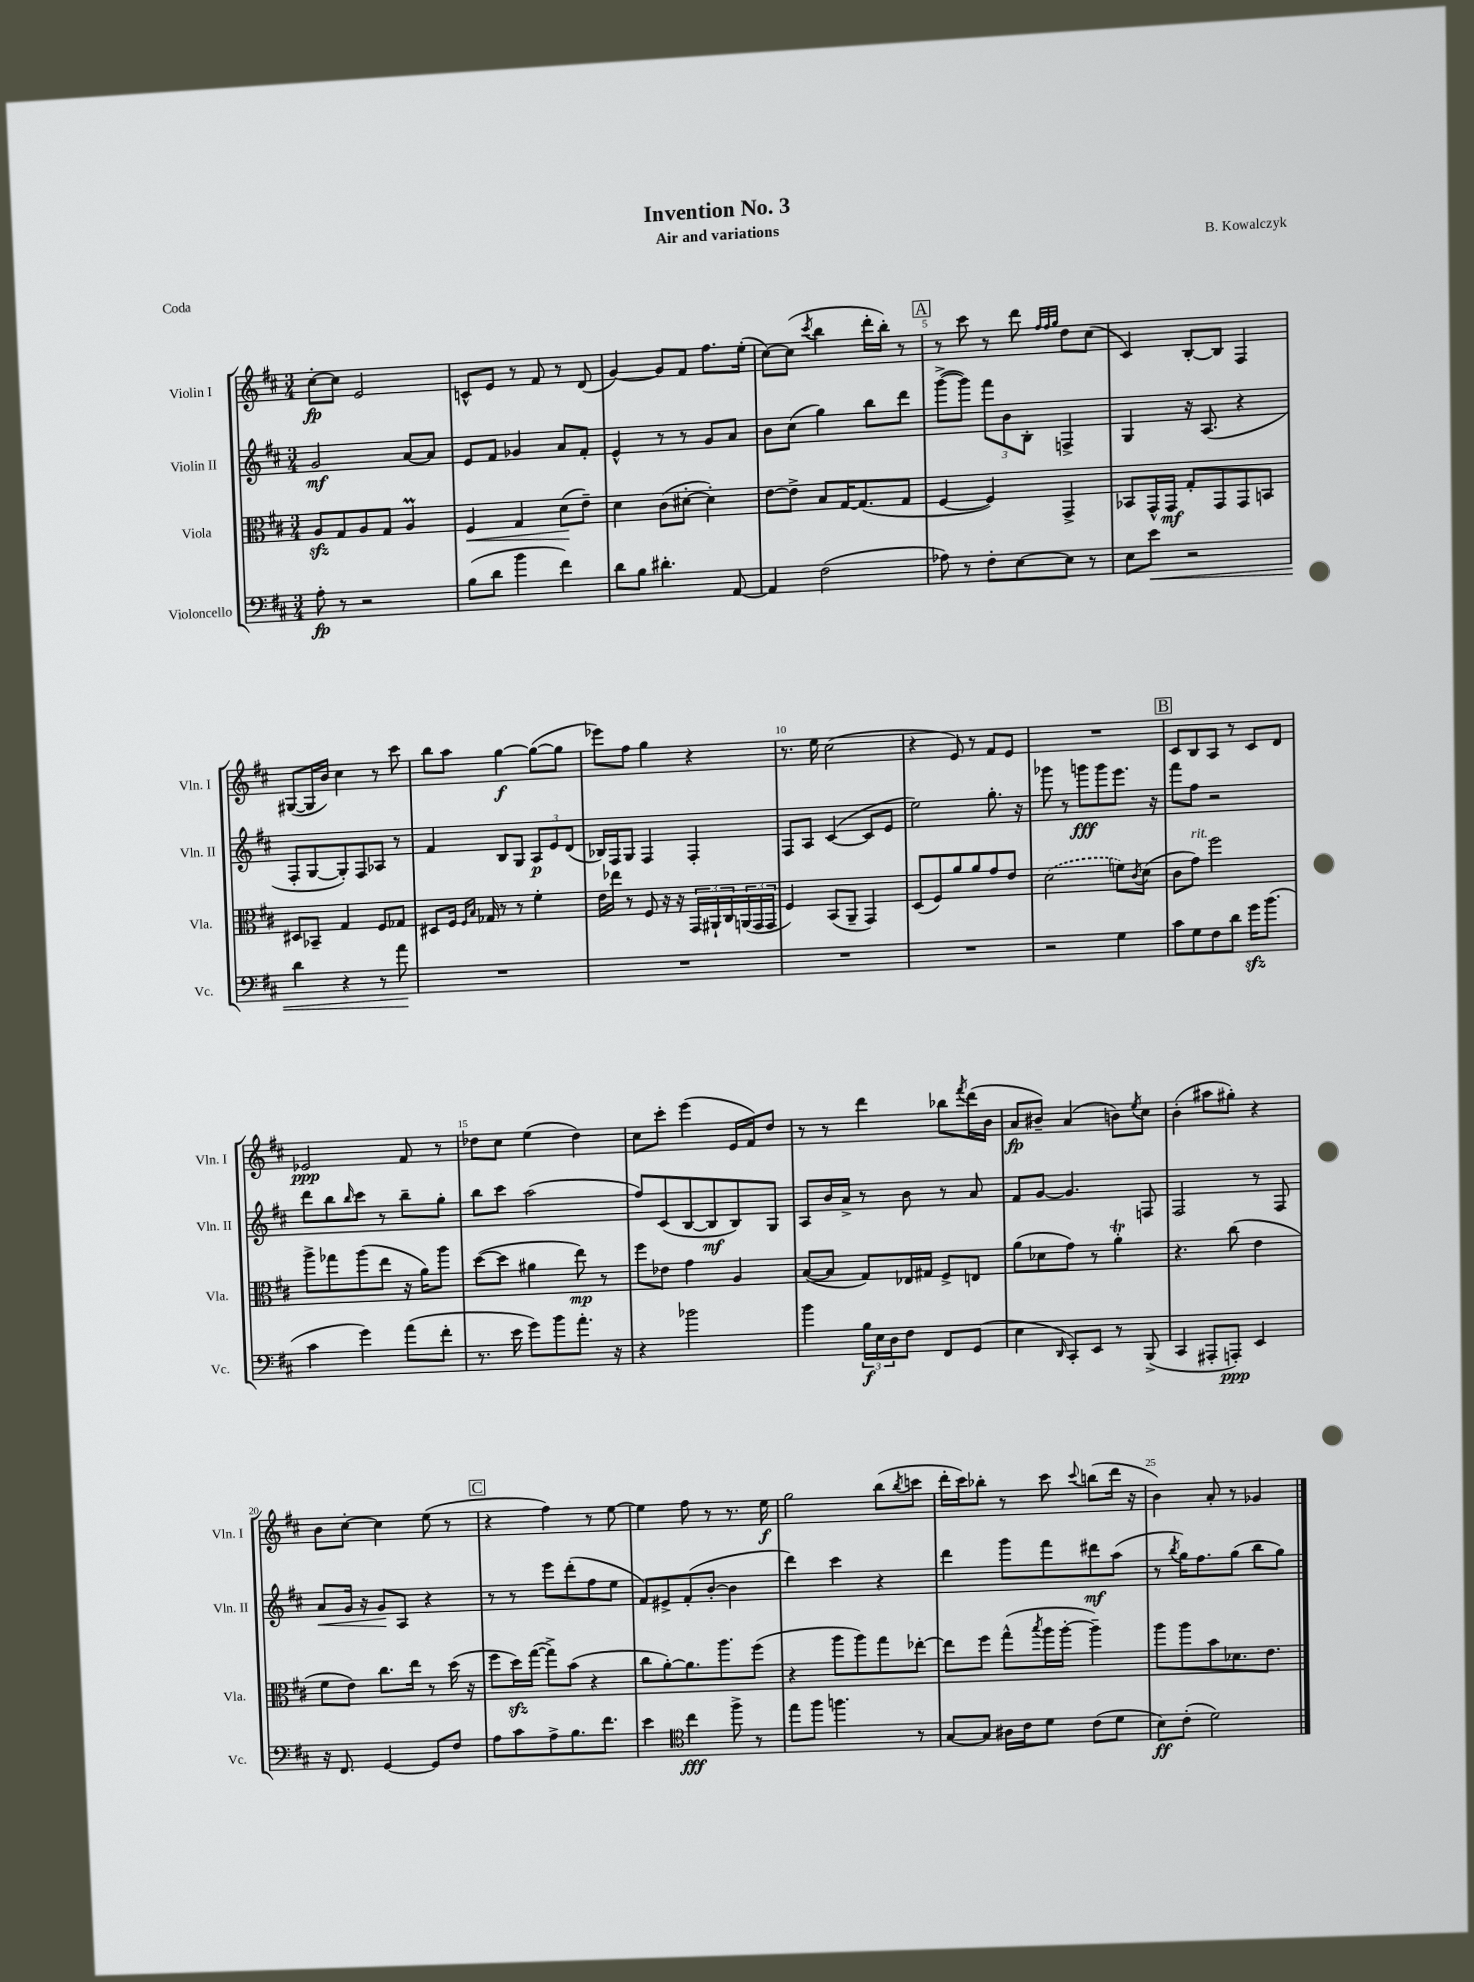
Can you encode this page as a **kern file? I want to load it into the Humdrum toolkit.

**kern	**dynam	**kern	**dynam	**kern	**dynam	**kern	**dynam
*part4	*part4	*part3	*part3	*part2	*part2	*part1	*part1
*staff4	*staff4	*staff3	*staff3	*staff2	*staff2	*staff1	*staff1
*I"Violoncello	*	*I"Viola	*	*I"Violin II	*	*I"Violin I	*
*I'Vc.	*	*I'Vla.	*	*I'Vln. II	*	*I'Vln. I	*
*clefF4	*	*clefC3	*	*clefG2	*	*clefG2	*
*k[f#c#]	*	*k[f#c#]	*	*k[f#c#]	*	*k[f#c#]	*
*M3/4	*	*M3/4	*	*M3/4	*	*M3/4	*
=1	=1	=1	=1	=1	=1	=1	=1
8A'\	fp	8Azz/L	.	2g/	mf	[8cc#'\L	fp
8r	.	8G/	.	.	.	8cc#\J]	.
2r	.	8A/	.	.	.	2e/	.
.	.	8G/J	.	.	.	.	.
.	.	4AM/	.	[8a/L	.	.	.
.	.	.	.	8a/J]	.	.	.
=2	=2	=2	=2	=2	=2	=2	=2
!	!	!	!LO:HP:b	!	!	!	!
(8B\L	.	4F#/	<	8e/L	.	8cn^^/L	.
8d\J	.	.	.	8f#/J	.	8e/J	.
4b\	.	4G/	.	4g-X/	.	8r	.
.	.	.	.	.	.	8f#/	.
4f#\)	.	(8d\L	.	8a/L	.	8r	.
.	.	8e~\J)	[	8f#'/J	.	(8d/	.
=3	=3	=3	=3	=3	=3	=3	=3
8d\L	.	4d\	.	4e^^/	.	[4g/)	.
8B\J	.	.	.	.	.	.	.
4.d#X'\	.	(8c#\L	.	8r	.	8g/L]	.
.	.	[8d#X'\J	.	8r	.	8f#/J	.
.	.	4d#'\])	.	8g/L	.	8.ff#\L	.
[8AA/	.	.	.	8a/J	.	.	.
.	.	.	.	.	.	(16ee'\Jk	.
=4	=4	=4	=4	=4	=4	=4	=4
4AA/]	.	[8e\L	.	8b\L	.	[8cc#\L)	.
.	.	8e^\J]	.	(8cc#\J	.	(8cc#\J]	.
.	.	.	.	.	.	8qccc#/	.
(2F#\	.	8B/L	.	4gg\)	.	4bb\	.
.	.	[16G/K	.	.	.	.	.
.	.	(8.G/]	.	.	.	.	.
.	.	.	.	8bb\L	.	16ddd'\LL	.
.	.	.	.	.	.	16bb'\JJ)	.
.	.	8G/J	.	8ddd\J	.	8r	.
!!LO:REH:place=s1:t=A
=5	=5	=5	=5	=5	=5	=5	=5
8A-X\)	.	[4F#/	.	([8ggg^\L	.	8r	.
8r	.	.	.	8ggg\J])	.	8ccc#\	.
8F#'\L	.	4F#/])	.	12fff#\L	.	8r	.
.	.	.	.	12b\	.	.	.
[8E\	.	.	.	.	.	8ddd\	.
.	.	.	.	12B'\J	.	.	.
.	.	.	.	.	.	32qqff#/LLL	.
.	.	.	.	.	.	32qqff#/	.
.	.	.	.	.	.	32qqgg/JJJ	.
8E\J]	.	4GG^/	.	4Fn^/	.	8dd\L	.
8r	.	.	.	.	.	(8cc#\J	.
=6	=6	=6	=6	=6	=6	=6	=6
8E\L	.	8BB-X/L	.	4G/	.	4c#/)	.
!	!LO:HP:b	!	!	!	!	!	!
8e\J	<	16GG^^/L	.	.	.	.	.
.	.	16GG/JJ	mf	.	.	.	.
2r	.	8G'/L	.	16r	.	[8B'/L	.
.	.	.	.	(8.A/	.	.	.
.	.	8GG/	.	.	.	8B/J]	.
.	.	8GG/	.	4r	.	4F#/	.
.	.	8BBn/J	.	.	.	.	.
!!LO:LB:g=z
=7	=7	=7	=7	=7	=7	=7	=7
4d\	.	8D#X/L	.	8F#'/L	.	([8G#X/L	.
.	.	8BB-X~/J	.	[8G/	.	16G#/L]	.
.	.	.	.	.	.	16b/JJ)	.
4r	.	4G/	.	8G'/])	.	4cc#\	.
.	.	.	.	8F#/	.	.	.
8r	.	8F#/L	.	8A-X/J	.	8r	.
8a\	.	8G-X/J	.	8r	.	8ccc#\	.
.	[	.	.	.	.	.	.
=8	=8	=8	=8	=8	=8	=8	=8
2.r	.	8D#X/L	.	4f#/	.	8bb\L	.
.	.	16F#/Jk	.	.	.	8aa\J	.
.	.	16qqF#/LL	.	.	.	.	.
.	.	16qqB/JJ	.	.	.	.	.
.	.	16G-X/	.	.	.	.	.
.	.	8r	.	8B/L	.	[4gg\	f
.	.	8r	.	8G/J	.	.	.
.	.	4f#'\	.	12A/L	p	(8gg\L_	.
.	.	.	.	12e/	.	.	.
.	.	.	.	.	.	8gg\J]	.
.	.	.	.	(12d/J	.	.	.
=9	=9	=9	=9	=9	=9	=9	=9
2.r	.	16e\LL	.	16B-X/LL)	.	8eee-X\L)	.
.	.	16ee-X\JJ	.	16F#/J	.	.	.
.	.	8r	.	8G/J	.	8ff#\J	.
.	.	8F#/	.	4F#/	.	4gg\	.
.	.	16r	.	.	.	.	.
.	.	16r	.	.	.	.	.
.	.	24GG/LL	.	4F#'/	.	4r	.
.	.	24AA#X`/	.	.	.	.	.
.	.	24C#/	.	.	.	.	.
.	.	(24AAn/	.	.	.	.	.
.	.	24GG/	.	.	.	.	.
.	.	24GG/JJ	.	.	.	.	.
=10	=10	=10	=10	=10	=10	=10	=10
2.r	.	4F#/)	.	8F#/L	.	8.r	.
.	.	.	.	8A/J	.	.	.
.	.	.	.	.	.	16ee\	.
.	.	(8BB/L	.	([4c#/	.	(2cc#\	.
.	.	8AA~/J	.	.	.	.	.
.	.	4GG/)	.	8c#/L]	.	.	.
.	.	.	.	8e/J	.	.	.
=11	=11	=11	=11	=11	=11	=11	=11
2.r	.	(8D/L	.	2ee\)	.	4r	.
.	.	8F#/)	.	.	.	.	.
.	.	8a/	.	.	.	8e/)	.
.	.	8a/	.	.	.	8r	.
.	.	8g/	.	8.gg'\	.	8f#/L	.
.	.	8e/J	.	.	.	8e/J	.
.	.	.	.	16r	.	.	.
=12	=12	=12	=12	=12	=12	=12	=12
2r	.	(2d\	.	8ggg-X\	.	2.r	.
.	.	.	.	8r	.	.	.
.	.	.	.	8gggn\L	fff	.	.
.	.	.	.	8ggg\	.	.	.
4G\	.	8fn\L)	.	8.eee\J	.	.	.
.	.	8qc#/	.	.	.	.	.
.	.	(8d\J	.	.	.	.	.
.	.	.	.	16r	.	.	.
!!LO:REH:place=s1:t=B
=13	=13	=13	=13	=13	=13	=13	=13
8c#\L	.	8c#\L	.	8fff#\L	.	8c#/L	.
!	!	!LO:TX:a:i:t=rit.	!	!	!	!	!
8G\	.	8g\J)	.	8ff#\J	.	8B/	.
8F#\	.	2ff#\	.	2r	.	8A/J	.
8d\J	.	.	.	.	.	8r	.
16gzz\KL	.	.	.	.	.	8c#/L	.
(8.b\J	.	.	.	.	.	.	.
.	.	.	.	.	.	8d/J	.
!!LO:LB:g=z
=14	=14	=14	=14	=14	=14	=14	=14
4c#\	.	8aa^\L	.	8ddd\L	.	2e-X/	ppp
.	.	8gg-X\	.	8bb\	.	.	.
.	.	.	.	16qqbb/	.	.	.
4g\)	.	(8aa\	.	8ccc#\J	.	.	.
.	.	8ee\J	.	8r	.	.	.
(8a\L	.	16r	.	8bb~\L	.	8f#/	.
.	.	16a\KL)	.	.	.	.	.
8f#'\J	.	8aa\J	.	8gg'\J	.	8r	.
=15	=15	=15	=15	=15	=15	=15	=15
8.r	.	([8dd\L	.	8bb\L	.	8dd-X\L	.
.	.	8dd\J]	.	8ccc#\J	.	8cc#\J	.
16e\	.	.	.	.	.	.	.
8g\L)	.	4a#X\	.	(2aa\	.	(4ee\	.
8b\	.	.	.	.	.	.	.
8.a'\J	.	8ee\)	mp	.	.	4dd-\)	.
.	.	8r	.	.	.	.	.
16r	.	.	.	.	.	.	.
=16	=16	=16	=16	=16	=16	=16	=16
4r	.	8ff#\L	.	8ff#/L)	.	8cc#\L	.
.	.	8e-X\J	.	(8c#/	.	8ccc#'\J	.
2b-X\	.	4g\	.	[8B/	.	(4eee\	.
.	.	.	.	8B/]	mf	.	.
.	.	4A/	.	8B/)	.	16e/LL	.
.	.	.	.	.	.	16f#/J)	.
.	.	.	.	8G/J	.	8dd/J	.
=17	=17	=17	=17	=17	=17	=17	=17
4b\	.	([8B/L	.	8A/L	.	8r	.
.	.	8B/J]	.	16b/L	.	8r	.
.	.	.	.	16a^/JJ	.	.	.
24B\LL	f	8G/L)	.	8r	.	4ddd\	.
24E\	.	.	.	.	.	.	.
24D\J	.	.	.	.	.	.	.
8F#\J	.	16E-X/L	.	8b\	.	.	.
.	.	16G#X/JJ	.	.	.	.	.
8FF#/L	.	8F#^/L	.	8r	.	8bb-X\L	.
.	.	.	.	.	.	8qfff#/	.
(8GG/J	.	8En/J	.	8a/	.	(16ddd\L	.
.	.	.	.	.	.	16b\JJ	.
=18	=18	=18	=18	=18	=18	=18	=18
4E\	.	(8a\L	.	8f#/L	.	8a/L	fp
.	.	8d-X\	.	[8g/J	.	8b#X~/J)	.
16qqDD/	.	.	.	.	.	.	.
8CC#'/L)	.	8g\J)	.	4.g/]	.	(4a/	.
8EE/J	.	8r	.	.	.	.	.
8r	.	4aT'\	.	.	.	8bn\L)	.
.	.	.	.	.	.	8qee/	.
(8BBB^/	.	.	.	8Fn/	.	8cc#\J	.
=19	=19	=19	=19	=19	=19	=19	=19
4CC#/	.	4.r	.	2F#/	.	(4b'\	.
8AAA#X'/L	.	.	.	.	.	8aa#X\L	.
8AAAn'/J)	ppp	(8cc#\	.	.	.	8gg#X'\J)	.
4EE/	.	4e\	.	8r	.	4r	.
.	.	.	.	8F#/	.	.	.
!!LO:LB:g=z
=20	=20	=20	=20	=20	=20	=20	=20
!	!	!	!	!	!LO:HP:b	!	!
16r	.	8f#\L	.	8a/L	<	8b\L	.
8.FF#/	.	.	.	.	.	.	.
.	.	8e\J)	.	16g/Jk	.	[8cc#'\J	.
.	.	.	.	16r	.	.	.
[4GG/	.	8.cc#\L	.	8g/L	.	4cc#\]	.
.	.	.	.	8A/J	[	.	.
.	.	16ee\Jk	.	.	.	.	.
8GG/L]	.	8r	.	4r	.	(8ee\	.
8F#/J	.	(16dd\	.	.	.	8r	.
.	.	16r	.	.	.	.	.
!!LO:REH:place=s1:t=C
=21	=21	=21	=21	=21	=21	=21	=21
8A\L	.	8ff#\L	.	8r	.	4r	.
8c#\	.	16ddzz\L)	.	8r	.	.	.
.	.	([16gg\JJ	.	.	.	.	.
8A^\	.	8gg^\L])	.	8eee\L	.	4ff#\)	.
8.B\	.	(8b\J	.	(8ddd'\	.	.	.
.	.	4r	.	8ff#\	.	8r	.
8.f#\J	.	.	.	.	.	.	.
.	.	.	.	8ee\J	.	[8ee\	.
=22	=22	=22	=22	=22	=22	=22	=22
4e\	.	8cc#\L	.	8f#/L)	.	4ee\]	.
.	.	[8a'\)	.	8e#X^/	.	.	.
*clefC4	*	*	*	*	*	*	*
4cc#\	fff	8.a\]	.	(8f#'/	.	8ff#\	.
.	.	.	.	[8b'/J	.	8r	.
.	.	8.aa\	.	.	.	.	.
8ff#^\	.	.	.	4b\]	.	8.r	.
8r	.	(8ff#\J	.	.	.	.	.
.	.	.	.	.	.	16ee\	f
=23	=23	=23	=23	=23	=23	=23	=23
8ee\L	.	4r	.	4ddd\)	.	2gg\	.
8ff#\J	.	.	.	.	.	.	.
4.ffn\	.	8aa\L	.	4ccc#\	.	.	.
.	.	8aa\)	.	.	.	.	.
.	.	8gg\	.	4r	.	(8bb\L	.
.	.	.	.	.	.	8qbb/	.
8r	.	[8ee-X'\J	.	.	.	8cccn\J	.
=24	=24	=24	=24	=24	=24	=24	=24
[8G/L	.	8ee-\L]	.	4ddd\	.	16ddd'\LL	.
.	.	.	.	.	.	16ccc#\J)	.
8G/J]	.	8ff#\J	.	.	.	8bb-X'\J	.
16A#X\LL	.	(8gg^^\L	.	8ggg\L	.	8r	.
16c#\J	.	.	.	.	.	.	.
.	.	8qbb/	.	.	.	.	.
8d\J	.	16aa\L	.	8fff#\	.	8ccc#\	.
.	.	[16aa'\JJ	.	.	.	.	.
.	.	.	.	.	.	8qqccc#/	.
(8c#\L	.	4aa~\])	.	8ddd#X\	mf	(8bbn\L	.
8d\J	.	.	.	(8aa\J	.	16ddd\Jk	.
.	.	.	.	.	.	16r	.
=25	=25	=25	=25	=25	=25	=25	=25
8B\L)	ff	8aa\L	.	8r	.	4b\)	.
.	.	.	.	8qbb/	.	.	.
(8c#'\J	.	8aa\	.	16gg\KL)	.	.	.
.	.	.	.	8.ff#\	.	.	.
2d\)	.	8b\	.	.	.	8a'/	.
.	.	8.d-X\	.	(8gg\J	.	8r	.
.	.	.	.	8bb\L	.	4g-X/	.
.	.	8.e\J	.	.	.	.	.
.	.	.	.	8gg\J)	.	.	.
==	==	==	==	==	==	==	==
*-	*-	*-	*-	*-	*-	*-	*-
